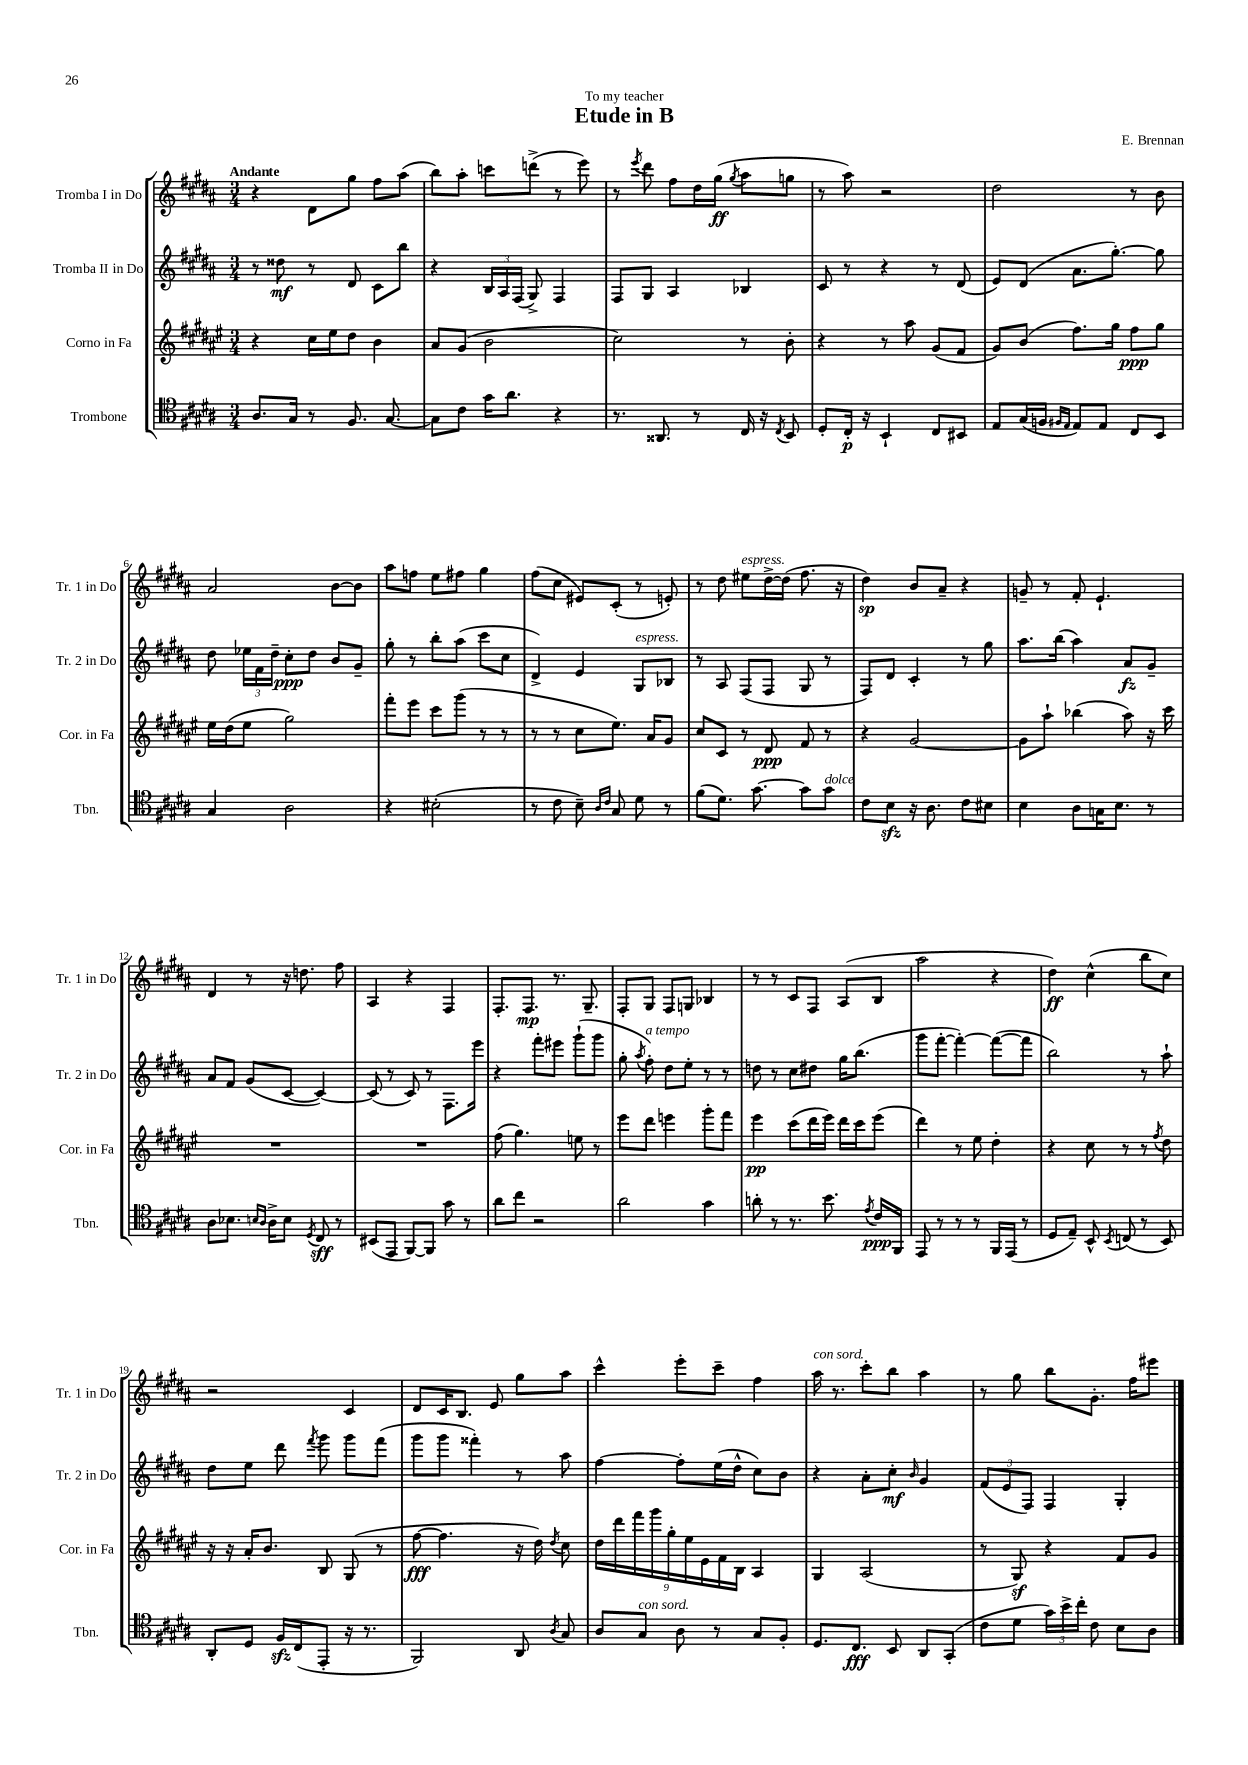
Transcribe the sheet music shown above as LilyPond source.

\header { title = "Etude in B" composer = "E. Brennan" dedication = "To my teacher" }
<<
\new StaffGroup <<
\new Staff = "s0" \with { instrumentName = "Tromba I in Do" shortInstrumentName = "Tr. 1 in Do" } {
    \clef treble \key b \major \numericTimeSignature \time 3/4 \tempo "Andante"
    \autoBeamOff r4 dis'8[ gis''8] fis''8[ ais''8]( |
    b''8[) ais''8]-. c'''8[ d'''8]->( r8 e'''8) |
    r8 \acciaccatura { e'''8 } dis'''8 fis''8[ dis''16 gis''16]\ff( \acciaccatura { gis''8 } ais''8[ g''8] |
    r8 ais''8) r2 |
    dis''2 r8 b'8 |
    ais'2 b'8[~ b'8] |
    ais''8[ f''8] e''8[ fis''8] gis''4 |
    fis''8[( cis''8] eis'8[) cis'8]-.( r8 e'8-.) |
    r8 dis''8 eis''8[^\markup { \italic "espress." } dis''16~-> dis''16]( fis''8. r16 |
    dis''4\sp) b'8[ ais'8]-- r4 |
    g'8-- r8 fis'8-. e'4.-! |
    dis'4 r8 r16 d''8. fis''8 |
    ais4 r4 fis4 |
    fis8.[-. fis8.]\mp r8. gis8.-- |
    fis8[-. gis8] fis8[ g8] bes4 |
    r8 r8 cis'8[ fis8] ais8[( b8] |
    ais''2 r4 |
    dis''4\ff) cis''4-^( b''8[ cis''8]) |
    r2 cis'4 |
    dis'8[ cis'16 b8.] e'8 gis''8[ ais''8] |
    cis'''4-^ e'''8[-. cis'''8]-- fis''4 |
    ais''16^\markup { \italic "con sord." } r8. cis'''8[-. b''8] ais''4 |
    r8 gis''8 b''8[ gis'8.]-. fis''16[ eis'''8] \bar "|." |
}
\new Staff = "s1" \with { instrumentName = "Tromba II in Do" shortInstrumentName = "Tr. 2 in Do" } {
    \clef treble \key b \major \numericTimeSignature \time 3/4
    \autoBeamOff r8 disis''8\mf r8 dis'8 cis'8[ b''8] |
    r4 \tuplet 3/2 { b16[ ais16 fis16]( } gis8->) fis4 |
    fis8[ gis8] ais4 bes4 |
    cis'8 r8 r4 r8 dis'8( |
    e'8[) dis'8]( ais'8.[ gis''8.]~-.) gis''8 |
    dis''8 \tuplet 3/2 { ees''16[ fis'16 dis''16]-- } cis''8[-.\ppp dis''8] b'8[ gis'8]-- |
    gis''8-. r8 b''8[-. ais''8]( cis'''8[ cis''8] |
    dis'4->) e'4 gis8[^\markup { \italic "espress." } bes8] |
    r8 ais8 fis8[( fis8] gis8 r8 |
    fis8[) dis'8] cis'4-. r8 gis''8 |
    ais''8.[ b''16]( ais''4) ais'8[\fz gis'8]-- |
    ais'8[ fis'8] gis'8[( cis'8]~ cis'4~) |
    cis'8( r8 cis'8) r8 fis8.[ e'''16] |
    r4 fis'''8[-. eis'''8] gis'''8[-!( gis'''8] |
    gis''8-. \acciaccatura { ais''8 } fis''8-.^\markup { \italic "a tempo" }) dis''8[ e''8]-. r8 r8 |
    d''8 r8 cis''8[ dis''8] gis''16[ b''8.]( |
    gis'''8[ fis'''8]~-. fis'''4~-.) fis'''8[~( fis'''8] |
    b''2) r8 ais''8-! |
    dis''8[ e''8] dis'''8 \acciaccatura { fis'''8 } gis'''8 gis'''8[ fis'''8]( |
    gis'''8[ gis'''8] fisis'''4-.) r8 ais''8 |
    fis''4~ fis''8[-. e''16( dis''16]-^ cis''8[) b'8] |
    r4 ais'8[-. cis''8]-.\mf \grace { b'16 } gis'4 |
    \tuplet 3/2 { fis'8[( e'8 fis8]) } fis4 gis4-. \bar "|." |
}
\new Staff = "s2" \with { instrumentName = "Corno in Fa" shortInstrumentName = "Cor. in Fa" } {
    \clef treble \key fis \major \numericTimeSignature \time 3/4
    \autoBeamOff r4 cis''16[ eis''16 dis''8] b'4 |
    ais'8[ gis'8]( b'2 |
    cis''2) r8 b'8-. |
    r4 r8 ais''8 gis'8[( fis'8] |
    gis'8[) b'8]( fis''8.[) gis''16] fis''8[\ppp gis''8] |
    eis''16[ dis''16( eis''8] gis''2) |
    fis'''8[-. eis'''8] cis'''8[ gis'''8]( r8 r8 |
    r8 r8 cis''8[ eis''8.]) ais'16[ gis'8] |
    cis''8[ cis'8] r8 dis'8\ppp fis'8 r8 |
    r4 gis'2~ |
    gis'8[ ais''8]-! bes''4( ais''8) r16 cis'''16 |
    R2. |
    R2. |
    fis''8( gis''4.) e''8 r8 |
    eis'''8[ dis'''8] e'''4 gis'''8[-. fis'''8] |
    eis'''4\pp cis'''8[( dis'''16 eis'''16]) dis'''16[ cis'''16 eis'''8]( |
    dis'''4) r8 eis''8 dis''4-. |
    r4 cis''8 r8 r8 \acciaccatura { fis''8 } dis''8 |
    r16 r16 ais'16[-. b'8.] b8 gis8( r8 |
    fis''8~\fff fis''4. r16 dis''16) \acciaccatura { dis''8 } cis''8 |
    \tuplet 9/8 { dis''16[ dis'''16 fis'''16 gis'''16 gis''16-. eis''16 eis'16 fis'16 b16] } ais4 |
    gis4 ais2( |
    r8 gis8\sf) r4 fis'8[ gis'8] \bar "|." |
}
\new Staff = "s3" \with { instrumentName = "Trombone" shortInstrumentName = "Tbn." } {
    \clef tenor \key b \major \numericTimeSignature \time 3/4
    \autoBeamOff ais8.[ gis16] r8 fis8. gis8.~ |
    gis8[ cis'8] gis'16[ ais'8.] r4 |
    r8. aisis,8. r8 cis16 r16 \acciaccatura { cis8 } b,8 |
    dis8[-. cis16]-.\p r16 b,4-! cis8[ bis,8] |
    e8[ gis16( f16] \grace { fis16[ e16] } e8[) e8] cis8[ b,8] |
    gis4 ais2 |
    r4 bis2-.( |
    r8 cis'8 b8--) \grace { ais16[ cis'16] } gis8 dis'8 r8 |
    fis'8[( dis'8.]) gis'8.~ gis'8[ gis'8]^\markup { \italic "dolce" } |
    cis'8[ b8]\sfz r16 ais8. cis'8[ bis8] |
    b4 ais8[ g16 b8.] r8 |
    ais8[ bes8.] \grace { b16[ ais16] } ais16[-> b8] \acciaccatura { dis8 } cis8\sff r8 |
    bis,8[( e,8] fis,8[~) fis,8] gis'8 r8 |
    ais'8[ cis''8] r2 |
    ais'2 gis'4 |
    a'8-. r8 r8. b'8. \acciaccatura { e'8 } cis'16[\ppp fis,16] |
    e,8 r8 r8 r8 fis,16[ e,16]( r8 |
    dis8[ e8]--) b,8-^ \acciaccatura { b,8 } c8( r8 b,8) |
    ais,8[-. dis8] fis16[\sfz cis16( e,8]-. r16 r8. |
    fis,2) ais,8 \acciaccatura { ais8 } gis8 |
    ais8[ gis8]^\markup { \italic "con sord." } ais8 r8 gis8[ fis8]-. |
    dis8.[ cis8.]\fff b,8 ais,8[ gis,8]-.( |
    cis'8[ dis'8] \tuplet 3/2 { gis'16[) b'16-> cis''16]-. } cis'8 b8[ ais8] \bar "|." |
}
>>
>>
